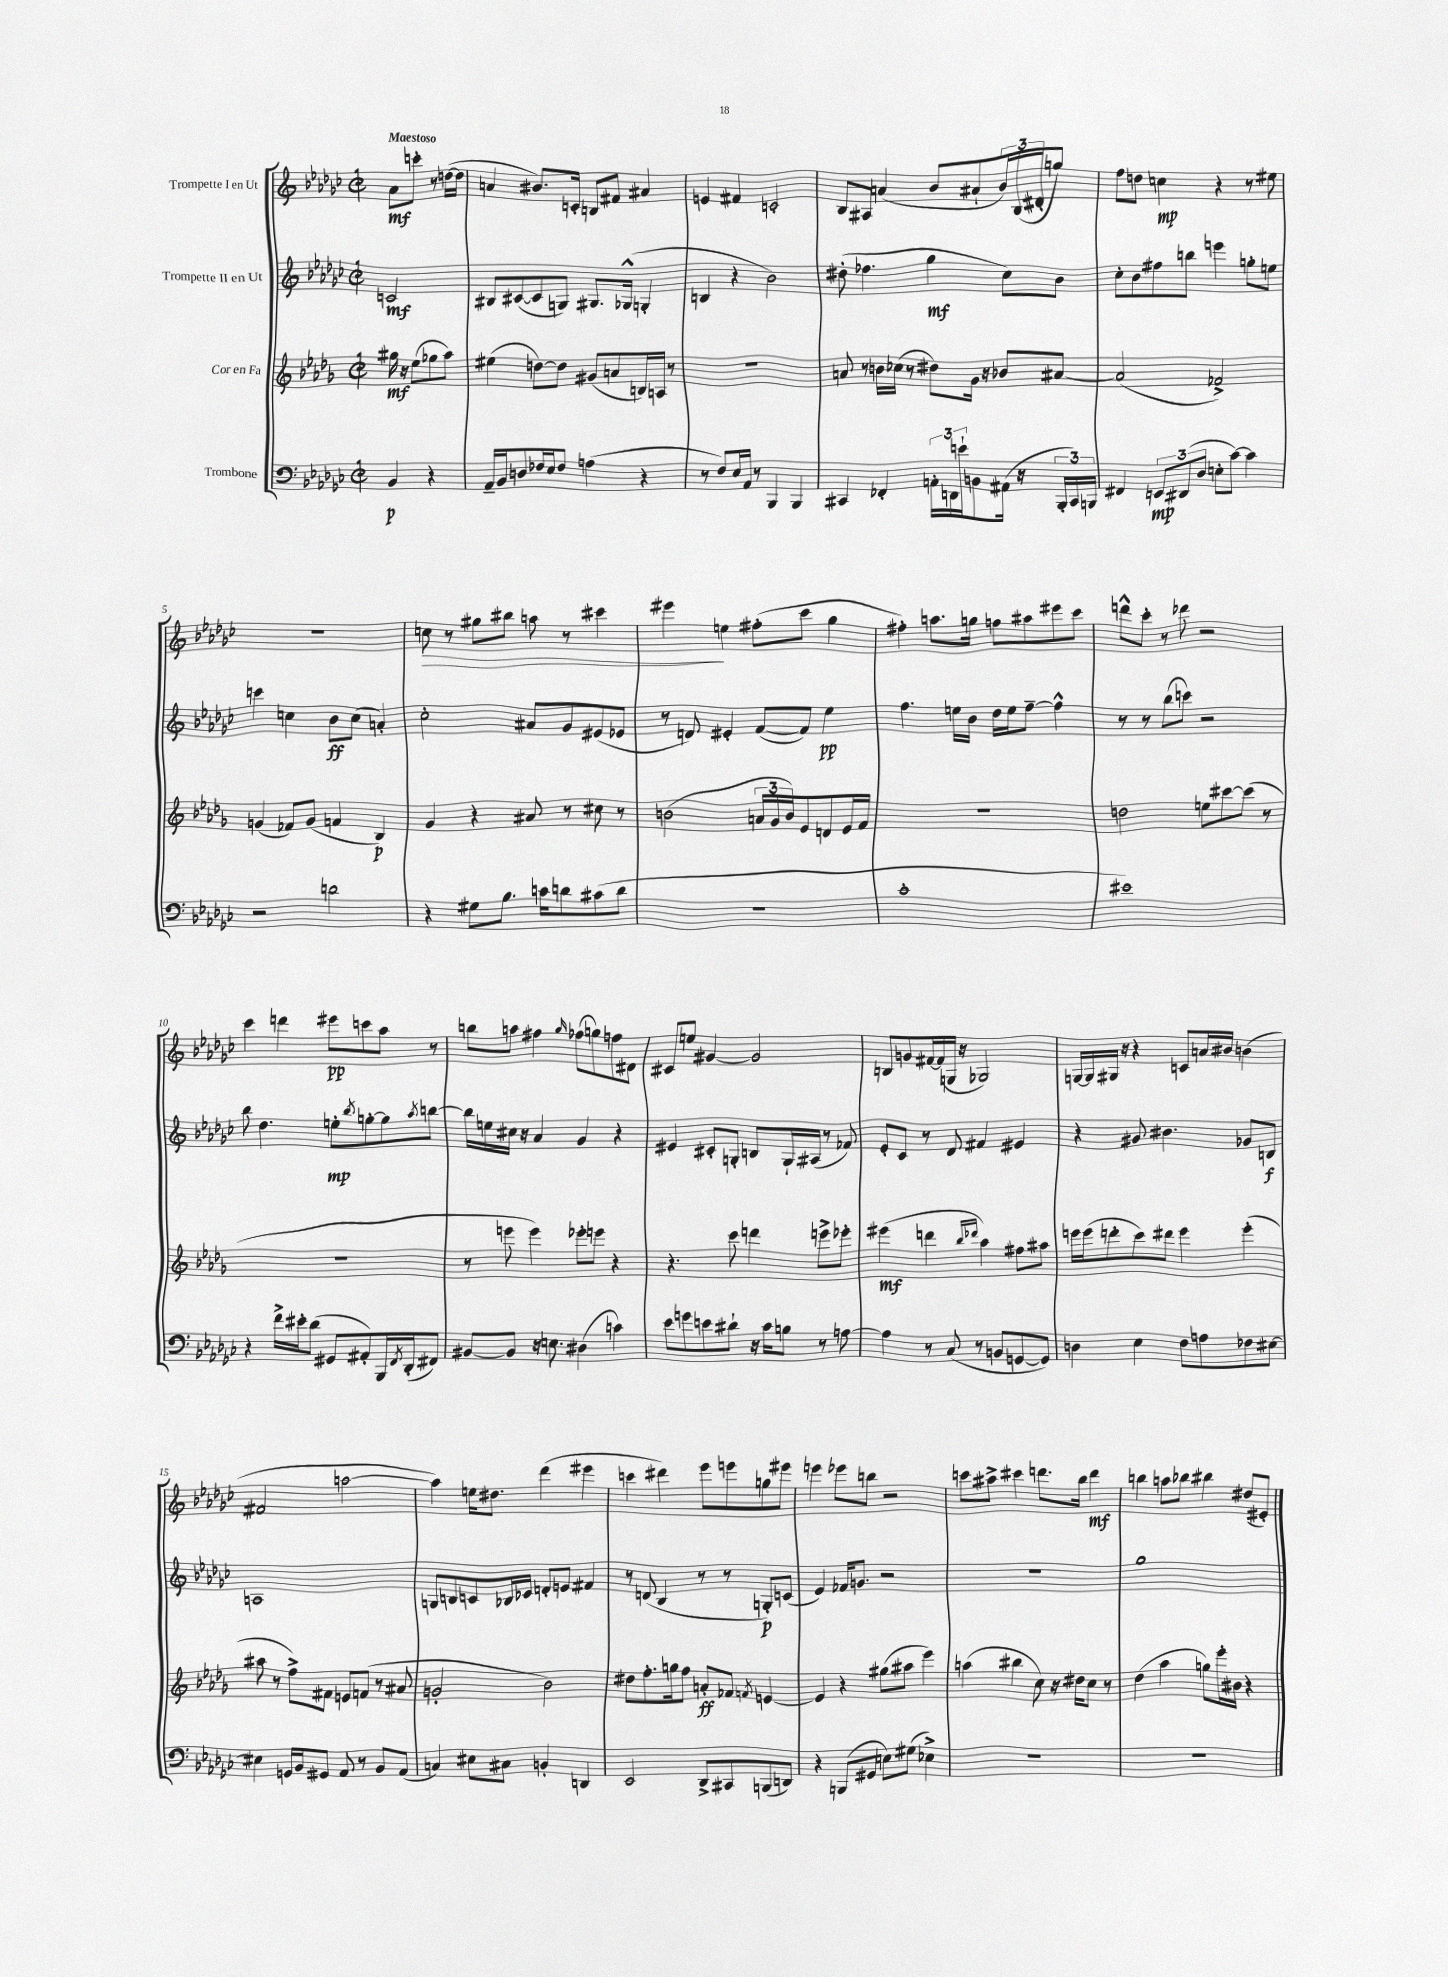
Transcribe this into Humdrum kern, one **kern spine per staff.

**kern	**dynam	**kern	**dynam	**kern	**dynam	**kern	**dynam
*part4	*part4	*part3	*part3	*part2	*part2	*part1	*part1
*staff4	*staff4	*staff3	*staff3	*staff2	*staff2	*staff1	*staff1
*I"Trombone	*	*I"Cor en Fa	*	*I"Trompette II en Ut	*	*I"Trompette I en Ut	*
*clefF4	*	*clefG2	*	*clefG2	*	*clefG2	*
*k[b-e-a-d-g-c-]	*	*k[b-e-a-d-g-]	*	*k[b-e-a-d-g-c-]	*	*k[b-e-a-d-g-c-]	*
*M2/2	*	*M2/2	*	*M2/2	*	*M2/2	*
*met(c|)	*	*met(c|)	*	*met(c|)	*	*met(c|)	*
=	=	=	=	=	=	=	=
!	!	!	!	!	!	!LO:TX:a:B:t=Maestoso	!
4BB-/	p	16gg#X\	mf	2cn/	mf	8a-\L	mf
.	.	16r	.	.	.	.	.
.	.	(8ee-\L	.	.	.	8cccn'\J	.
4r	.	8gg-X\	.	.	.	8r	.
.	.	8aa-\J)	.	.	.	([16ddn\LL	.
.	.	.	.	.	.	16dd\JJ]	.
=1	=1	=1	=1	=1	=1	=1	=1
16AA-~/LL	.	(4ee#X\	.	8B#X/L	.	4an/	.
16BB-/J	.	.	.	.	.	.	.
8Dn/	.	.	.	([8c#X/	.	.	.
16F-X/L	.	[8ddn\L)	.	8c#/]	.	8.b#X/L)	.
16E-/J	.	.	.	.	.	.	.
8F-/J	.	8dd\J]	.	8Gn/J)	.	.	.
.	.	.	.	.	.	16cn'/Jk	.
(4An\	.	(8g#X/L	.	8.G#X/L	.	8Bn/L	.
.	.	8an/	.	.	.	8f#X/J	.
.	.	.	.	(16G-X^^/Jk	.	.	.
4r	.	16Bn/L)	.	4Gn'/	.	4a#X/	.
.	.	16An/JJ	.	.	.	.	.
.	.	8r	.	.	.	.	.
=2	=2	=2	=2	=2	=2	=2	=2
8r	.	1r	.	4Bn/	.	4en/	.
8F/L)	.	.	.	.	.	.	.
16E-/L	.	.	.	4r	.	4f#X/	.
16AA-/JJ	.	.	.	.	.	.	.
8r	.	.	.	.	.	.	.
4BBB-/	.	.	.	2b-\)	.	2cn'/	.
4BBB-/	.	.	.	.	.	.	.
=3	=3	=3	=3	=3	=3	=3	=3
4CC#X/	.	8an/	.	(8dd#X'\	.	8B-/L	.
.	.	8r	.	4.ff-X\	.	8A#X/J	.
4FF-X'/	.	16bn\LL	.	.	.	(4an/	.
.	.	(16cc-X\JJ	.	.	.	.	.
.	.	8r	.	.	.	.	.
24AAn'\LL	.	8dd#X\L)	.	4gg-\	mf	8b-/L	.
24DDn\	.	.	.	.	.	.	.
24en`\J	.	.	.	.	.	.	.
8BBn\	.	16g-\Jk	.	.	.	8a#X`/	.
.	.	16r	.	.	.	.	.
(16AA#X\Jk	.	8b-X/L	.	8cc-\L)	.	24b-/L)	.
.	.	.	.	.	.	(24B-/	.
16r	.	.	.	.	.	.	.
.	.	.	.	.	.	24d#X'/J	.
24BBB-'/LL	.	[8a#X/J	.	8b-\J	.	8ggn/J)	.
24CC#/)	.	.	.	.	.	.	.
24BBBn/JJ	.	.	.	.	.	.	.
=4	=4	=4	=4	=4	=4	=4	=4
4FF#X/	.	(2a#/]	.	8cc-'\L	.	8ff\L	.
.	.	.	.	8b-\	.	8ddn\J	.
12EEn/L	mp	.	.	8ff#X\	.	4ccn\	mp
(12DD#X/	.	.	.	.	.	.	.
.	.	.	.	8bbn\J	.	.	.
12D-/J	.	.	.	.	.	.	.
8En'\L	.	2f-X^/)	.	4eeen\	.	4r	.
[8c-\J)	.	.	.	.	.	.	.
4c-\]	.	.	.	8ggn'\L	.	8r	.
.	.	.	.	8een\J	.	8ee#X\	.
!!LO:LB:g=z
=5	=5	=5	=5	=5	=5	=5	=5
2r	.	(4gn/	.	4cccn\	.	1r	.
.	.	8f-X/L)	.	4ccn\	.	.	.
.	.	(8g/J	.	.	.	.	.
2dn\	.	4fn/	.	8b-\L	ff	.	.
.	.	.	.	(8cc\J	.	.	.
.	.	4B-/)	p	4an'/)	.	.	.
=6	=6	=6	=6	=6	=6	=6	=6
!	!	!	!	!	!	!	!LO:HP:b
4r	.	4g-/	.	2cc-'\	.	8ccn\	>
.	.	.	.	.	.	8r	.
8G#X\L	.	4r	.	.	.	8gg#X\L	.
8.B-\J	.	.	.	.	.	8bb#X\J	.
.	.	8a#X/	.	8a#X/L	.	8aan\	.
16cn\KL	.	.	.	.	.	.	.
8dn\	.	8r	.	8g-/	.	8r	.
(8c#X\	.	8cc#X\	.	(8e#X/	.	4ccc#X\	.
8d\J	.	8r	.	8e-X/J	.	.	.
=7	=7	=7	=7	=7	=7	=7	=7
1r	.	(2bn\	.	8r	.	4eee#X\	.
.	.	.	.	8dn/)	.	.	.
.	.	.	.	4e#X'/	.	4een\	]
.	.	24an/LL	.	([8f/L	.	(8ff#X'\L	.
.	.	24g-/	.	.	.	.	.
.	.	24b/J)	.	.	.	.	.
.	.	8e-/	.	8f/J])	.	8ccc-\J	.
.	.	8dn/	.	4ee-\	pp	4gg-\	.
.	.	16e-/L	.	.	.	.	.
.	.	16f/JJ	.	.	.	.	.
=8	=8	=8	=8	=8	=8	=8	=8
1c-'	.	1r	.	4.ff\	.	4ff#X'\)	.
.	.	.	.	.	.	8.aan\L	.
.	.	.	.	16een\LL	.	.	.
.	.	.	.	16b-\JJ	.	16ggn\Jk	.
.	.	.	.	16dd-\LL	.	8ffn\L	.
.	.	.	.	16ee\J	.	.	.
.	.	.	.	[8ff~\J	.	8aa#X\	.
.	.	.	.	4ff^^\]	.	8eee#X\	.
.	.	.	.	.	.	8ccc-\J	.
=9	=9	=9	=9	=9	=9	=9	=9
1e#X)	.	2ddn\	.	8r	.	8dddn^^\L	.
.	.	.	.	8r	.	8ccc-'\J	.
.	.	.	.	(8bb-\L	.	8r	.
.	.	.	.	8cccn\J)	.	8ddd-X\	.
.	.	8een\L	.	2r	.	2r	.
.	.	[8ccc#X\	.	.	.	.	.
.	.	(8ccc#\J]	.	.	.	.	.
.	.	8r	.	.	.	.	.
!!LO:LB:g=z
=10	=10	=10	=10	=10	=10	=10	=10
4r	.	1r	.	8bb-\	.	4ccc-\	.
.	.	.	.	4.dd-\	.	.	.
16f^\LL	.	.	.	.	.	4dddn\	.
16e#X'\J	.	.	.	.	.	.	.
(8d-\J	.	.	.	.	.	.	.
8GG#X/L	.	.	.	8een'\L	mp	8eee#X\L	pp
.	.	.	.	8qbb-/	.	.	.
8AA#X'/)	.	.	.	[8ggn'\	.	8cccn\	.
16BBB-/L	.	.	.	8gg\]	.	8aa-\J	.
8qFF/	.	.	.	.	.	.	.
(16DD-'/J	.	.	.	.	.	.	.
.	.	.	.	8qaa-/	.	.	.
8FF#X/J)	.	.	.	[8bbn\J	.	8r	.
=11	=11	=11	=11	=11	=11	=11	=11
[8BB#X/L	.	8r	.	16bb\LL]	.	8bbn\L	.
.	.	.	.	16een\	.	.	.
8BB#/J]	.	8eeen\	.	16cc#X\JJ	.	8aan\J	.
.	.	.	.	16r	.	.	.
16r	.	4eee\)	.	4a-/	.	4ff#X\	.
8.En\	.	.	.	.	.	.	.
.	.	.	.	.	.	16qqgg-/	.
(4D#X\	.	8eee-X'\L	.	4g-/	.	(8ff-X\L	.
.	.	8eeen\J	.	.	.	8ggn\)	.
4cn\)	.	4r	.	4r	.	8ffn\	.
.	.	.	.	.	.	8d#X\J	.
=12	=12	=12	=12	=12	=12	=12	=12
8e-\L	.	4.r	.	4e#X/	.	8c#X/L	.
8gn\	.	.	.	.	.	8een/J	.
8en\	.	.	.	8c#X'/L	.	[4g#X/	.
8d#X`\J	.	8ccc\	.	8Gn'/J	.	.	.
16r	.	4dddn\	.	8Bn/L	.	2g#/]	.
16c-\KL	.	.	.	.	.	.	.
8Bn\J	.	.	.	16G`/L	.	.	.
.	.	.	.	(16A#X/JJ	.	.	.
8r	.	8eeen^\L	.	8r	.	.	.
[8An\	.	8eee-X'\J	.	8f-X/)	.	.	.
=13	=13	=13	=13	=13	=13	=13	=13
4A\]	.	(4eee#X\	mf	8e-'/L	.	8Bn/L	.
.	.	.	.	8c-/J	.	8gn/	.
8r	.	4dddn\	.	8r	.	[16f#X/L	.
.	.	.	.	.	.	(16f#/]	.
(8C-/	.	.	.	8d-/	.	16Gn/JJ	.
.	.	.	.	.	.	16r	.
.	.	16qqbb-/LL	.	.	.	.	.
.	.	16qqddd-X/JJ	.	.	.	.	.
8r	.	4aa-\)	.	4f#X/	.	2G-X/)	.
8BBn/L	.	.	.	.	.	.	.
[8GGn/	.	8ff#X\L	.	4e#X/	.	.	.
8GG/J])	.	8aa#X\J	.	.	.	.	.
=14	=14	=14	=14	=14	=14	=14	=14
4Dn\	.	16eeen\LL	.	4r	.	[16Gn/LL	.
.	.	(16eee\J	.	.	.	16G/]	.
.	.	8dddn'\	.	.	.	16G#X/JJ	.
.	.	.	.	.	.	16r	.
4E-\	.	8ccc\)	.	8g#X/	.	4r	.
.	.	8ddd#X\J	.	4.b#X\	.	.	.
8F\L	.	4eee\	.	.	.	8cn/L	.
8An\	.	.	.	.	.	16an/L	.
.	.	.	.	.	.	16b#X/JJ	.
8F-X\	.	(4eee'\	.	8g-X/L	.	(4bn\	.
[8E#X\J	.	.	.	8Bn/J	f	.	.
!!LO:LB:g=z
=15	=15	=15	=15	=15	=15	=15	=15
4E#X\]	.	8aa#X\	.	1An	.	2f#X/	.
.	.	8r	.	.	.	.	.
16GGn/LL	.	8ff^\L)	.	.	.	.	.
16BB-/J	.	.	.	.	.	.	.
8GG#X/J	.	8f#X\J	.	.	.	.	.
8AA-/	.	8en/L	.	.	.	[2aan\	.
8r	.	(8fn/J	.	.	.	.	.
8BB-/L	.	8r	.	.	.	.	.
(8AA-/J	.	8a#X/	.	.	.	.	.
=16	=16	=16	=16	=16	=16	=16	=16
4Cn/)	.	2gn'/	.	8Gn/L	.	4aa\])	.
.	.	.	.	8Bn/	.	.	.
8E#X\L	.	.	.	8cn/	.	16een\KL	.
.	.	.	.	.	.	8.dd#X\J	.
8C#X\J	.	.	.	16B-X/L	.	.	.
.	.	.	.	16c-X/JJ	.	.	.
4BBn'/	.	2b-\)	.	8dn'/L	.	(4ddd-\	.
.	.	.	.	8en/J	.	.	.
4DDn/	.	.	.	4f#X/	.	4eee#X\	.
=17	=17	=17	=17	=17	=17	=17	=17
2EE-/	.	8dd#X\L	.	8r	.	4cccn\	.
.	.	8.ff'\	.	(8dn/	.	.	.
.	.	.	.	4B-/	.	4ddd#X\)	.
.	.	16ggn\k	.	.	.	.	.
.	.	8ff\J	.	.	.	.	.
8DD-^/L	.	8an'/L	ff	8r	.	8eee-\L	.
8CC#X/	.	8f-X/J	.	8r	.	8eeen\	.
.	.	8qfn/	.	.	.	.	.
(8BBBn/	.	[4en/	.	8Gn'/L)	p	8ggn\	.
8DDn/J)	.	.	.	(8cn/J	.	8eee#X\J	.
=18	=18	=18	=18	=18	=18	=18	=18
4r	.	4e/]	.	4e-/)	.	4eeen\	.
(8BBBn/L	.	4r	.	16f-X/KL	.	8eee-X\L	.
.	.	.	.	8.gn/J	.	.	.
8GG#X/J	.	.	.	.	.	8bbn\J	.
8En\L)	.	(8gg#X\L	.	2r	.	2r	.
(8G#X\J	.	8aa#X\J	.	.	.	.	.
4E-X^\)	.	4eee-\)	.	.	.	.	.
=19	=19	=19	=19	=19	=19	=19	=19
1r	.	(4aan\	.	1r	.	8cccn\L	.
.	.	.	.	.	.	8aa#X^\J	.
.	.	4bb#X\	.	.	.	4ccc#X\	.
.	.	8cc\)	.	.	.	8.dddn\L	.
.	.	16r	.	.	.	.	.
.	.	16dd#X\KL	.	.	.	16bb-\Jk	.
.	.	8cc\J	.	.	.	4ddd\	mf
.	.	8r	.	.	.	.	.
=20	=20	=20	=20	=20	=20	=20	=20
1r	.	(4dd-\	.	1gg-	.	4bbn\	.
.	.	4aa-\	.	.	.	8aan\L	.
.	.	.	.	.	.	8bb-X\J	.
.	.	8ggn\L)	.	.	.	4bb#X\	.
.	.	16eee-'\L	.	.	.	.	.
.	.	16b#X\JJ	.	.	.	.	.
.	.	4r	.	.	.	(8dd#X/L	.
.	.	.	.	.	.	8e#X'/J)	.
==	==	==	==	==	==	==	==
*-	*-	*-	*-	*-	*-	*-	*-
